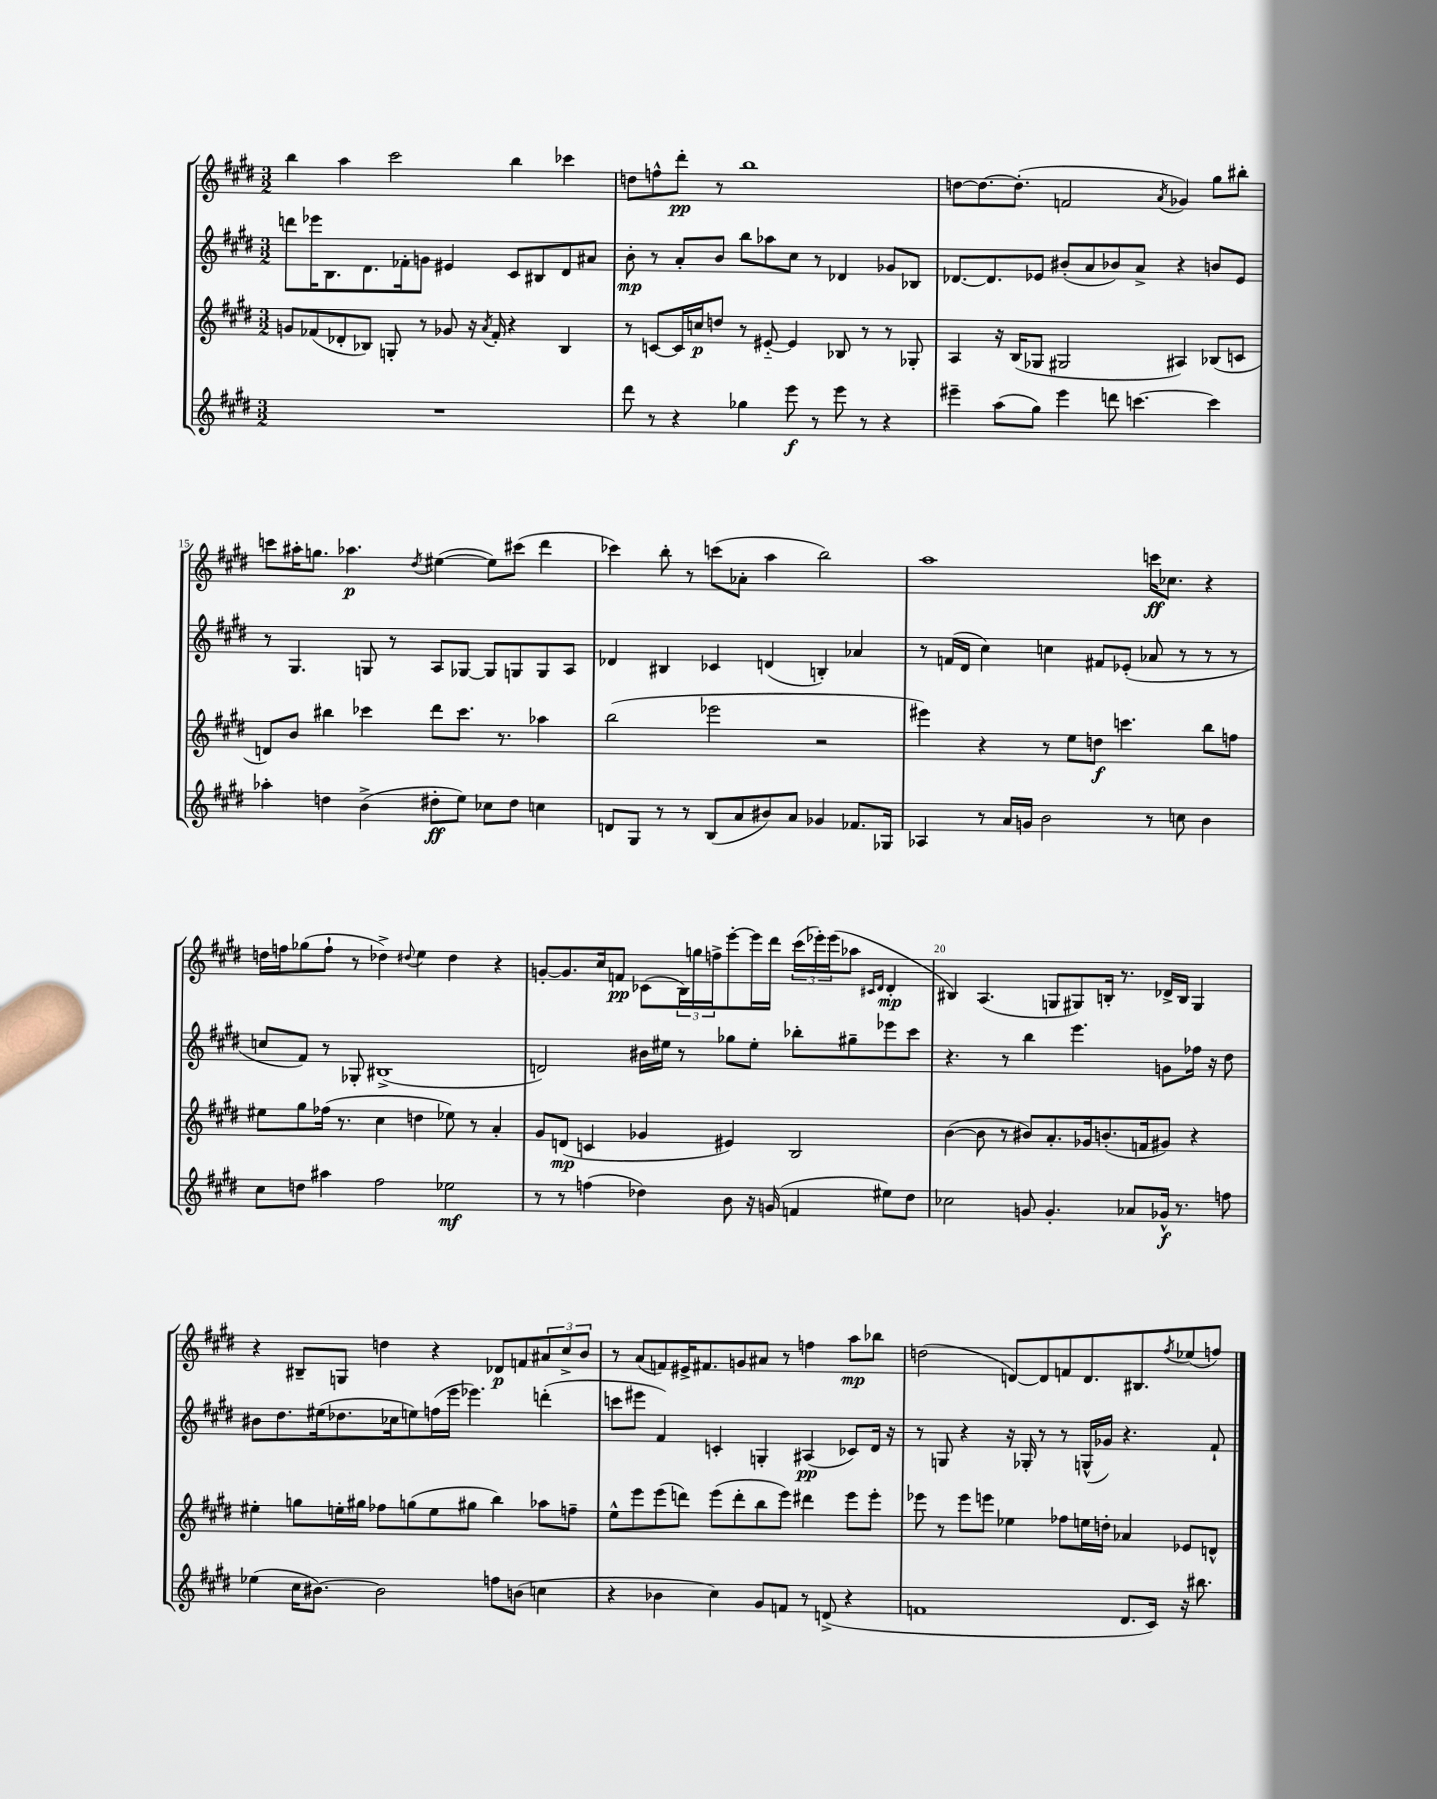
<<
\new StaffGroup <<
\new Staff = "s0" {
    \clef treble \key e \major \numericTimeSignature \time 3/2
    b''4 a''4 cis'''2 b''4 ces'''4 |
    d''8 f''8-^ dis'''8-.\pp r8 b''1 |
    d''8~ d''8.~ d''8.-.( f'2 \acciaccatura { a'8 } ges'4) gis''8 bis''8-. |
    c'''8 ais''16-. g''8. aes''4.\p \acciaccatura { dis''8 } eis''4~( eis''8) cis'''8( dis'''4 |
    ces'''4) b''8-. r8 c'''8( aes'8-. a''4 b''2) |
    a''1 c'''16\ff ces''8. r4 |
    d''16 f''16 ges''8( f''8-! r8 des''4->) \appoggiatura { dis''8 } e''4 dis''4 r4 |
    g'8~-. g'8. cis''16 f'8\pp ces'8( \tuplet 3/2 { b16) g''16 f''16-> } e'''8~-. e'''16 dis'''16 \tuplet 3/2 { cis'''16( ees'''16-.) ees'''16( } aes''8 \grace { cis'16 dis'16 } dis'4-.\mp |
    bis4) a4.( g8 gis8) b16-. r8. des'16-> b16 gis4 |
    r4 bis8-- g8 d''4 r4 des'8\p f'8 \tuplet 3/2 { ais'8 cis''8-> b'8 } |
    r8 a'8( f'8) eis'16-> fis'8. g'8 ais'8 r8 f''4 a''8\mp bes''8 |
    d''2( d'8~) d'8 f'8 d'8. bis8. \acciaccatura { fis''8 } ees''8( f''8) \bar "|." |
}
\new Staff = "s1" {
    \clef treble \key e \major \numericTimeSignature \time 3/2
    d'''8 ees'''16 b8. dis'8. fes'16-. g'8 eis'4 cis'8 bis8 dis'8 ais'8 |
    b'8-.\mp r8 a'8-. b'8 b''8 aes''8 cis''8 r8 des'4 ges'8 bes8 |
    des'8.~ des'8. ees'8 bis'8-.( a'8 bes'8) a'8-> r4 b'8 ees'8 |
    r8 gis4. g8 r8 a8 ges8~ ges8 g8 g8 a8 |
    des'4 bis4 ces'4 d'4( b4-.) aes'4 |
    r8 f'16( dis'16 cis''4) c''4 fis'8 ees'8-.( aes'8 r8 r8 r8 |
    c''8 fis'8) r8 ges8-. bis1->( |
    d'2) bis'16 eis''16 r8 ges''8 eis''8-. bes''8-. gis''8-- ees'''8 cis'''8 |
    r4. r8 b''4 e'''4. g'8 fes''16 r16 dis''8 |
    bis'8 dis''8. eis''16( des''8. ces''16 e''8) f''16( e'''16 ees'''4.) d'''4-.( |
    c'''8 eis'''8 fis'4) c'4-. g4-. ais4\pp( ces'8) dis'16 r16 |
    r8 g8 r4 r16 ges16-. r8 r8 g16-^( ges'16) r4. fis'8-! \bar "|." |
}
\new Staff = "s2" {
    \clef treble \key e \major \numericTimeSignature \time 3/2
    g'8 fes'8( des'8-. bes8) g8-. r8 ges'8 r16 \acciaccatura { a'8 } fes'16-. r4 bes4 |
    r8 c'8~ c'16 c''16\p d''8 r8 eis'8~-_ eis'4 bes8 r8 r8 ges8-. |
    a4 r16 b16( ges8 gis2 ais4) bes8( c'8 |
    d'8) b'8 bis''4 ces'''4 dis'''8 ces'''8. r8. aes''4 |
    b''2( ees'''2 r2 |
    eis'''4) r4 r8 e''8 d''8\f c'''4. b''8 f''8 |
    eis''8 gis''8 fes''16( r8. cis''4 d''4 ees''8) r8 a'4-. |
    gis'8 d'8\mp( c'4 ges'4 eis'4) b2 |
    b'4~( b'8 r8 bis'8) a'8.-. ges'16 b'8.-.( f'16 gis'8) r4 |
    eis''4-. g''8 e''16-. gis''16 fes''8 g''8( e''8 gis''8 b''4) aes''8 f''8-- |
    e''8-^ e'''8 e'''8( d'''8) e'''8( d'''8-. b''8 e'''8) dis'''4 e'''8 e'''8-. |
    ees'''8 r8 ees'''8 e'''8 ees''4 fes''8 e''16 d''16-. aes'4 ees'8 d'8-^ \bar "|." |
}
\new Staff = "s3" {
    \clef treble \key e \major \numericTimeSignature \time 3/2
    R1. |
    dis'''8 r8 r4 ges''4 e'''8\f r8 e'''8 r8 r4 |
    eis'''4-- a''8( gis''8) eis'''4 d'''8 c'''4.~ c'''4 |
    aes''4-. d''4 b'4->( dis''8-.\ff e''8) ces''8 dis''8 c''4 |
    d'8 gis8 r8 r8 b8( a'8 bis'8) a'8 ges'4 fes'8. ges16 |
    aes4 r8 a'16 g'16 b'2 r8 c''8 b'4 |
    cis''8 d''8 ais''4 fis''2 ees''2\mf |
    r8 r8 f''4( des''4) b'8 r16 g'16( f'4 eis''8) des''8 |
    ces''2 g'8 g'4.-. aes'8 ges'16-^\f r8. f''8 |
    ees''4( cis''16 bis'8.~) bis'2 f''8 b'8( c''4 |
    r4 bes'4 cis''4) gis'8 f'8 r8 d'8->( r4 |
    f'1 dis'8. cis'16) r16 bis''8. \bar "|." |
}
>>
>>
\layout { \context { \Score currentBarNumber = #12 \override BarNumber.break-visibility = ##(#f #t #t) barNumberVisibility = #(every-nth-bar-number-visible 5) } }
